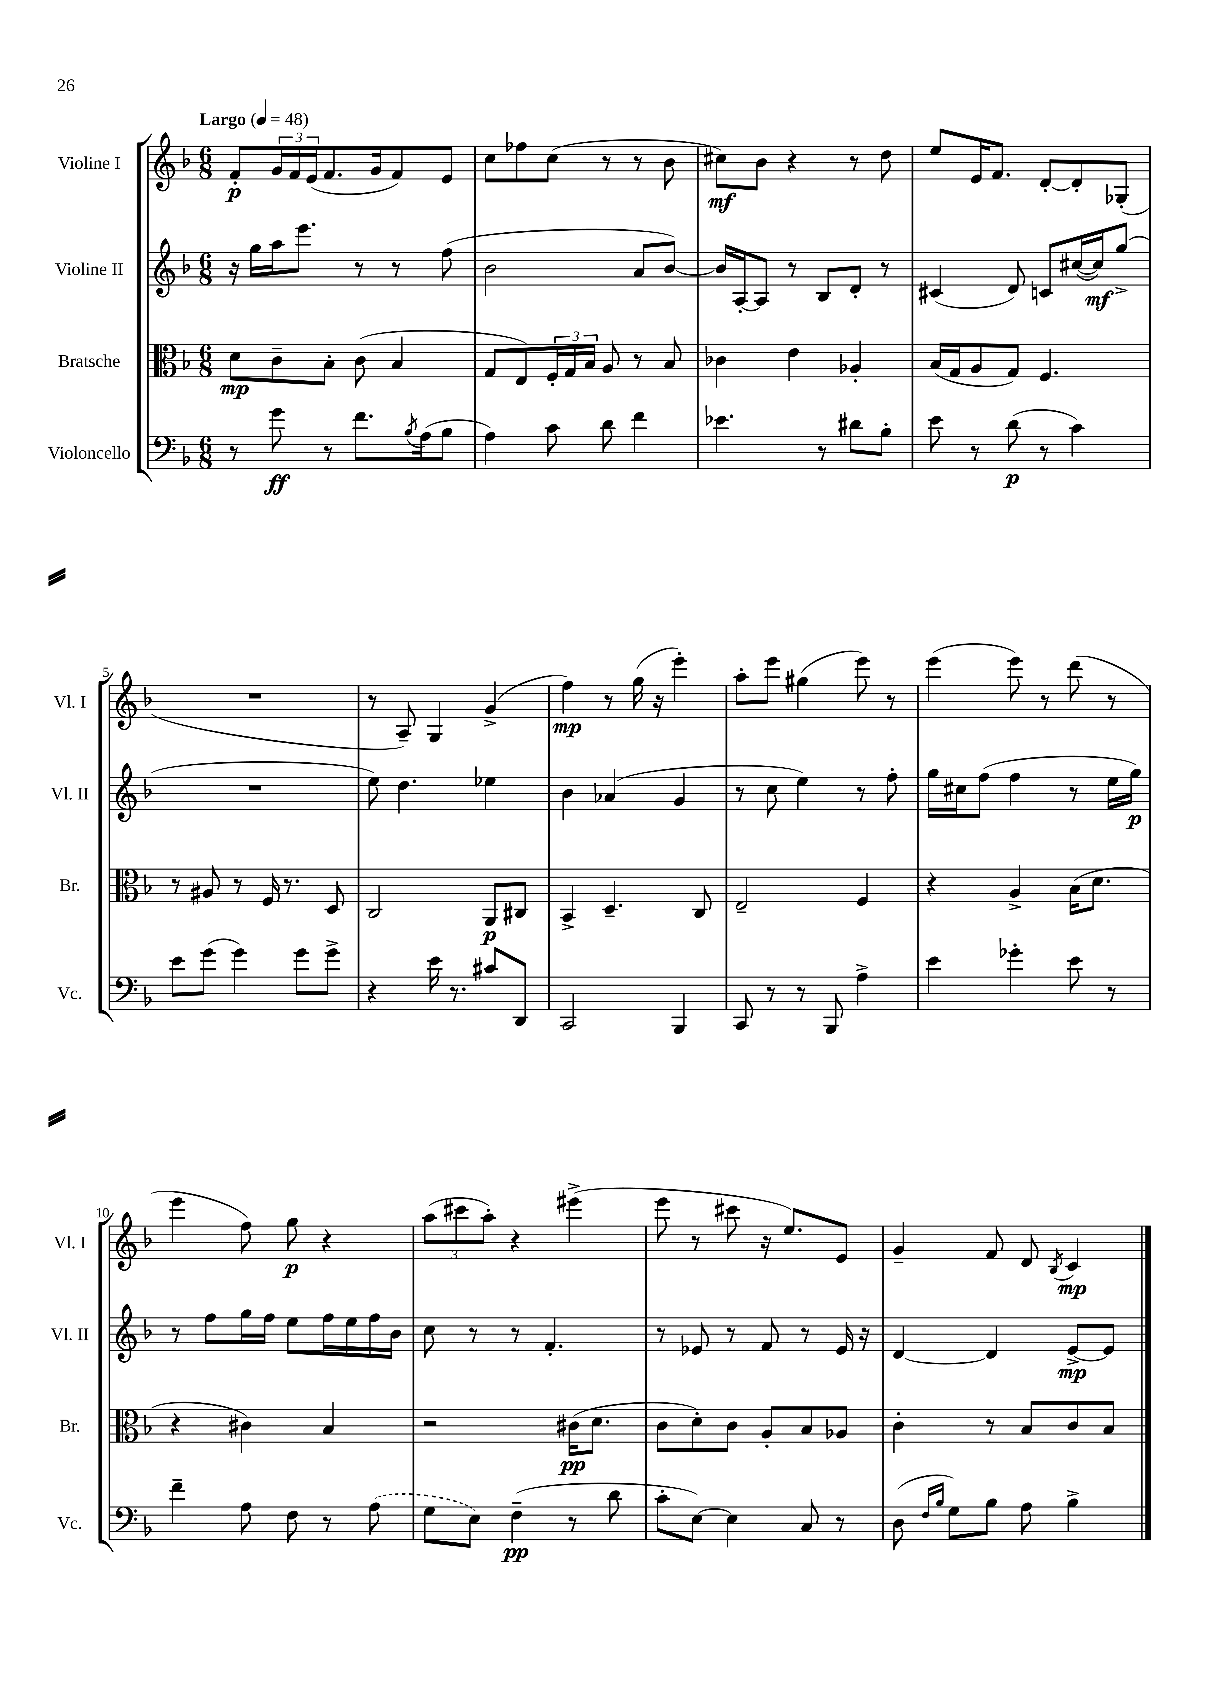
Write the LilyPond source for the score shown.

<<
\new StaffGroup <<
\new Staff = "s0" \with { instrumentName = "Violine I" shortInstrumentName = "Vl. I" } {
    \clef treble \key f \major \numericTimeSignature \time 6/8 \tempo "Largo" 4 = 48
    f'8-.\p \tuplet 3/2 { g'16 f'16 e'16( } f'8. g'16 f'8) e'8 |
    c''8 fes''8 c''8( r8 r8 bes'8 |
    cis''8\mf) bes'8 r4 r8 d''8 |
    e''8 e'16 f'8. d'8~-. d'8-. ges8-.( |
    R2. |
    r8 a8--) g4 g'4->( |
    f''4\mp) r8 g''16( r16 e'''4-.) |
    a''8-. e'''8 gis''4( e'''8) r8 |
    e'''4( e'''8) r8 d'''8( r8 |
    e'''4 f''8) g''8\p r4 |
    \tuplet 3/2 { a''8( cis'''8 a''8-.) } r4 eis'''4->( |
    e'''8 r8 cis'''8 r16 e''8.) e'8 |
    g'4-- f'8 d'8 \acciaccatura { bes8 } c'4\mp \bar "|." |
}
\new Staff = "s1" \with { instrumentName = "Violine II" shortInstrumentName = "Vl. II" } {
    \clef treble \key f \major \numericTimeSignature \time 6/8
    r16 g''16 a''16 e'''8. r8 r8 f''8( |
    bes'2 a'8 bes'8~) |
    bes'16 a16~-. a8 r8 bes8 d'8-. r8 |
    cis'4( d'8) c'8 cis''16~( cis''16\mf) g''8->( |
    R2. |
    e''8) d''4. ees''4 |
    bes'4 aes'4( g'4 |
    r8 c''8 e''4) r8 f''8-. |
    g''16 cis''16 f''8( f''4 r8 e''16 g''16\p) |
    r8 f''8 g''16 f''16 e''8 f''16 e''16 f''16 bes'16 |
    c''8 r8 r8 f'4.-. |
    r8 ees'8 r8 f'8 r8 ees'16 r16 |
    d'4~ d'4 e'8~->\mp e'8 \bar "|." |
}
\new Staff = "s2" \with { instrumentName = "Bratsche" shortInstrumentName = "Br." } {
    \clef alto \key f \major \numericTimeSignature \time 6/8
    d'8\mp c'8-- bes8-. c'8( bes4 |
    g8 e8) \tuplet 3/2 { f16-. g16 bes16 } a8 r8 bes8 |
    ces'4 e'4 aes4-. |
    bes16( g16 a8 g8) f4. |
    r8 ais8 r8 f16 r8. d8 |
    c2 a,8\p cis8 |
    bes,4-> d4.-- c8 |
    e2-- f4 |
    r4 a4-> bes16( d'8. |
    r4 cis'4) bes4 |
    r2 cis'16\pp( d'8. |
    c'8 d'8-.) c'8 a8-. bes8 aes8 |
    c'4-. r8 bes8 c'8 bes8 \bar "|." |
}
\new Staff = "s3" \with { instrumentName = "Violoncello" shortInstrumentName = "Vc." } {
    \clef bass \key f \major \numericTimeSignature \time 6/8
    r8 g'8\ff r8 f'8. \acciaccatura { bes8 } a16( bes8 |
    a4) c'8 d'8 f'4 |
    ees'4. r8 dis'8 bes8-. |
    e'8 r8 d'8\p( r8 c'4) |
    e'8 g'8( g'4) g'8 g'8-> |
    r4 e'16 r8. cis'8 d,8 |
    c,2 bes,,4 |
    c,8 r8 r8 bes,,8 a4-> |
    e'4 ges'4-. e'8 r8 |
    f'4-- a8 f8 r8 \once \slurDashed a8( |
    g8 e8) f4--\pp( r8 d'8 |
    c'8-. e8~) e4 c8 r8 |
    d8( \grace { f16 bes16 } g8) bes8 a8 bes4-> \bar "|." |
}
>>
>>
